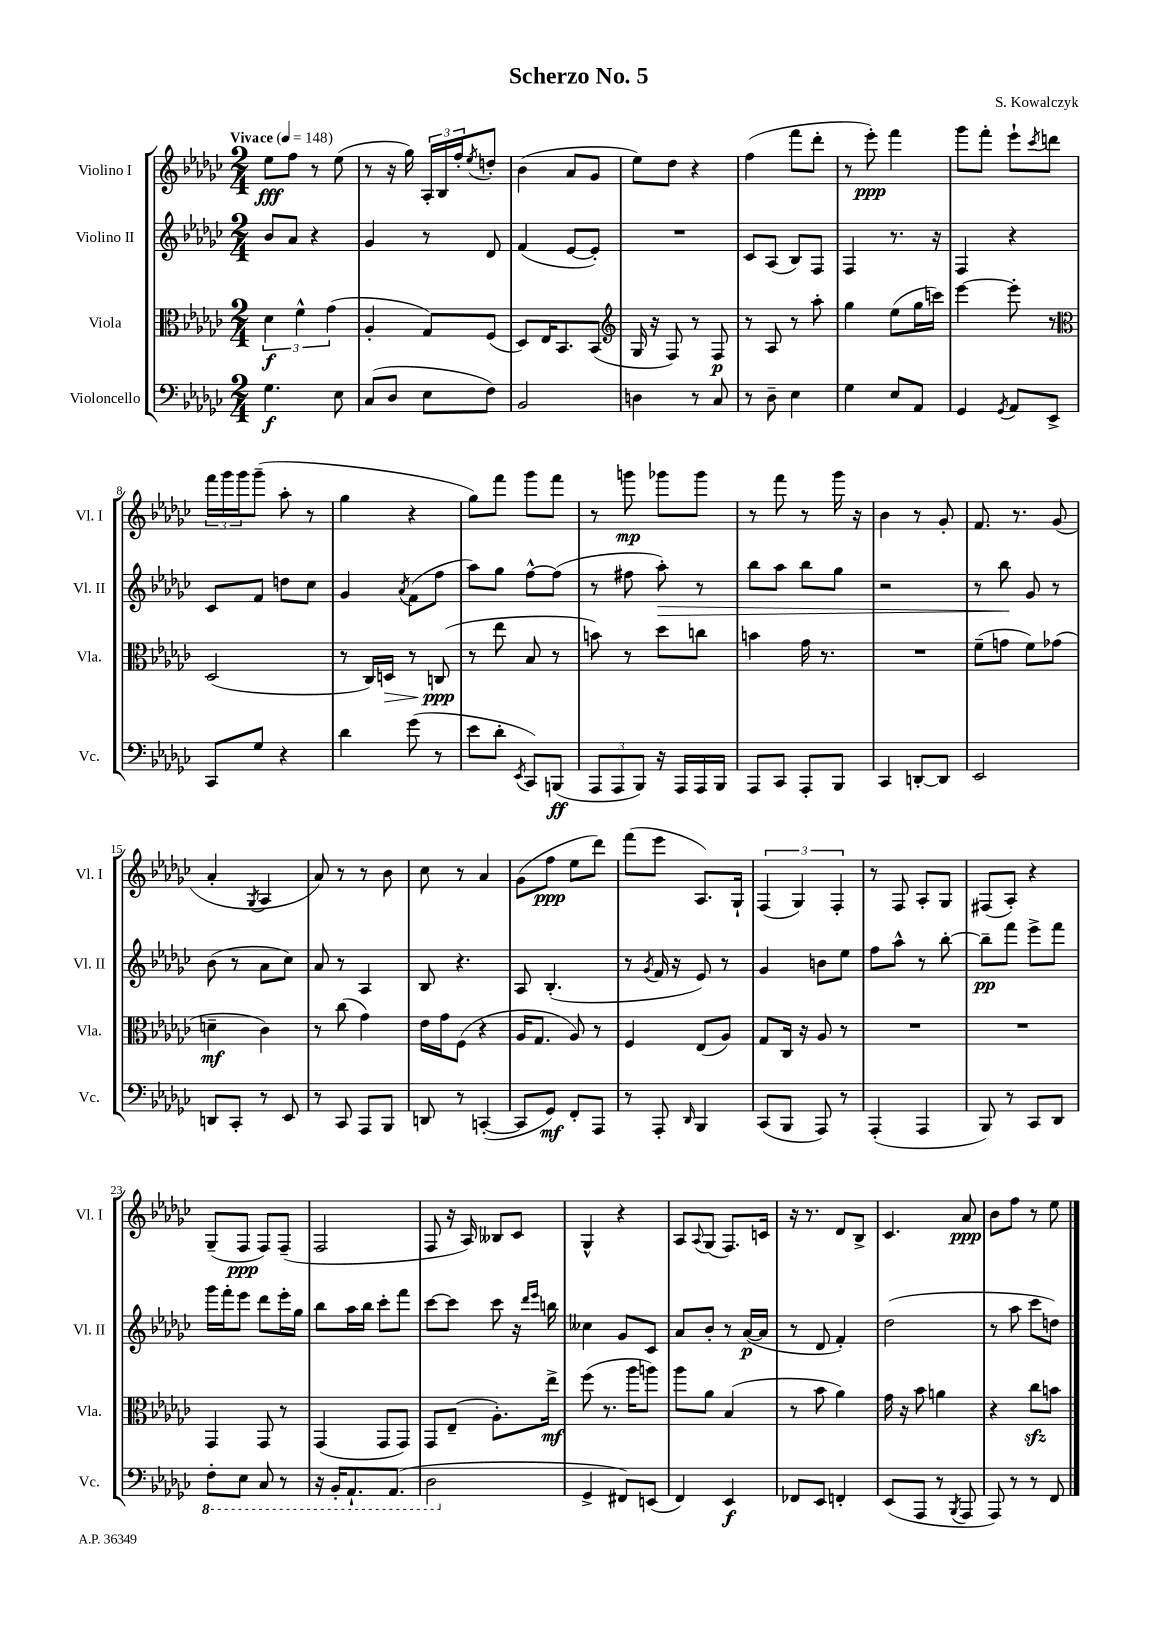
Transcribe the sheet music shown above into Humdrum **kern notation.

**kern	**kern	**kern	**kern
*staff4	*staff3	*staff2	*staff1
*clefF4	*clefC3	*clefG2	*clefG2
*k[b-e-a-d-g-c-]	*k[b-e-a-d-g-c-]	*k[b-e-a-d-g-c-]	*k[b-e-a-d-g-c-]
*M2/4	*M2/4	*M2/4	*M2/4
*MM148	*MM148	*MM148	*MM148
4.G-	6d-	8b-	8ee-
.	.	8a-	8ff
.	6f^^	.	.
.	.	4r	8r
.	(6g-	.	.
8E-	.	.	(8ee-
=	=	=	=
(8C-	4A-'	4g-	8r
8D-	.	.	16r
.	.	.	16gg-)
8E-	8G-)	8r	24A-'
.	.	.	24B-
.	.	.	24ff'
.	.	.	8qee-
8F)	(8F	8d-	8dd'
=	=	=	=
2BB-	8D-)	(4f	(4b-
.	16E-	.	.
.	8.BB-	.	.
.	.	[8e-	8a-
.	(8BB-	8e-'])	8g-
=	=	=	=
*	*clefG2	*	*
4D	16G-	2r	8ee-)
.	16r	.	.
.	8F)	.	8dd-
8r	8r	.	4r
8C-	8F	.	.
=	=	=	=
8r	8r	8c-	(4ff
8D-~	8A-	(8A-	.
4E-	8r	8B-)	8fff
.	8aa-'	8F	8ddd-'
=	=	=	=
4G-	4gg-	4F	8r
.	.	.	8eee-')
8E-	(8ee-	8.r	4fff
8AA-	16gg-	.	.
.	16ccc)	16r	.
=	=	=	=
4GG-	[4eee-	4F	8ggg-
.	.	.	8fff'
8qGG-	.	.	.
8AA-	8eee-']	4r	8eee-`
.	.	.	8qccc-
8EE-^	8r	.	8ddd
=	=	=	=
*	*clefC3	*	*
8CC-	(2D-	8c-	24fff
.	.	.	24ggg-
.	.	.	24ggg-
8G-	.	8f	(8ggg-~
4r	.	8dd	8aa-'
.	.	8cc-	8r
=	=	=	=
4d-	8r	4g-	4gg-
.	16C-)	.	.
.	16D	.	.
.	.	8qa-	.
(8g-	8r	(8f	4r
8r	(8C	8ff	.
=	=	=	=
8e-	8r	8aa-)	8gg-)
8d-'	8ee-	8gg-	8fff
8qEE-	.	.	.
8CC-)	8B-	[8ff^^	8ggg-
(8BBB	8r	(8ff]	8fff
=	=	=	=
12AAA-	8b)	8r	8r
12AAA-	.	.	.
.	8r	8ff#	8ggg
12BBB-)	.	.	.
16r	8dd-	8aa-')	8ggg-
16AAA-	.	.	.
16AAA-	8cc	8r	8ggg-
16BBB-	.	.	.
=	=	=	=
8AAA-	4b	8bb-	8r
8CC-	.	8aa-	8fff
8AAA-'	16g-	8bb-	8r
.	8.r	.	.
8BBB-	.	8gg-	16ggg-
.	.	.	16r
=	=	=	=
4CC-	2r	2r	4b-
[8DD'	.	.	8r
8DD]	.	.	8g-'
=	=	=	=
2EE-	(8f~	8r	8.f
.	8g	8bb-	.
.	.	.	8.r
.	8f)	8g-	.
.	(8g-	8r	(8g-
=	=	=	=
8DD	4d~	(8b-	4a-'
8CC-'	.	8r	.
.	.	.	8qG-
8r	4c-)	8a-	4A-
8EE-	.	8cc-)	.
=	=	=	=
8r	8r	8a-	8a-)
8CC-	(8cc-	8r	8r
8AAA-	4g-)	4A-	8r
8BBB-	.	.	8b-
=	=	=	=
8DD	16e-	8B-	8cc-
.	16g-	.	.
8r	(8F	4.r	8r
([4CC'	4r	.	4a-
=	=	=	=
8CC]	16A-	8A-	(8g-
.	8.G-	.	.
8GG-)	.	(4.B-'	8ff
8FF'	8A-)	.	8ee-
8AAA-	8r	.	8ddd-)
=	=	=	=
8r	4F	8r	(8fff
.	.	8qg-	.
8AAA-'	.	16f	8eee-
.	.	16r	.
16qqDD-	.	.	.
4BBB-	(8E-	8e-)	8.A-)
.	8A-)	8r	.
.	.	.	16G-`
=	=	=	=
(8CC-	8G-	4g-	(6F
8BBB-	16C-	.	.
.	.	.	6G-)
.	16r	.	.
8AAA-)	8A-	8b	.
.	.	.	6F'
8r	8r	8ee-	.
=	=	=	=
(4AAA-'	2r	8ff	8r
.	.	8aa-^^	8F
4AAA-	.	8r	8A-'
.	.	[8bb-'	8G-
=	=	=	=
8BBB-)	2r	8bb-~]	(8F#
8r	.	8fff	8A-')
8CC-	.	8eee-^	4r
8DD-	.	8fff	.
=	=	=	=
8FF'	4GG-	16ggg-	(8G-~
.	.	16fff'	.
8EE-	.	8eee-	8F
8CC-	8GG-	8ddd-	8F)
8r	8r	16eee-'	(8F~
.	.	16gg-	.
=	=	=	=
16r	(4GG-	8bb-	2F
16BBB-'	.	.	.
8.AAA-`	.	16aa-	.
.	.	16bb-	.
.	8GG-	8ccc-'	.
(8.AAA-	.	.	.
.	8GG-)	8fff	.
=	=	=	=
2DD-	8GG-	[8ccc-	8F
.	(8E-~	8ccc-]	16r
.	.	.	16A-)
.	8.A-')	8ccc-	8B--
.	.	16r	8c-
.	.	16qqddd-	.
.	.	16qqeee-	.
.	16ee-^	16bb	.
=	=	=	=
4GG-^	(8ff	4cc--	4G-^^
.	8.r	.	.
8FF#)	.	8g-	4r
.	16aa-	.	.
(8EE	8aa)	8c-	.
=	=	=	=
4FF)	8aa-	8a-	8A-
.	.	.	8qqA-
.	8a-	8b-'	(8G-
4EE-	(4B-	8r	8.F)
.	.	([16a-	.
.	.	16a-]	16c
=	=	=	=
8FF-	8r	8r	16r
.	.	.	8.r
8EE-	8b-	8d-	.
4FF'	4a-)	4f')	8d-
.	.	.	8B-^
=	=	=	=
(8EE-	16g-	(2dd-	4.c-
.	16r	.	.
8AAA-	8b-	.	.
8r	4a	.	.
8qBBB-	.	.	.
8AAA-	.	.	8a-
=	=	=	=
8AAA-)	4r	8r	8b-
8r	.	8aa-	8ff
8r	8cc-	8ccc-	8r
8FF	8b	8dd)	8ee-
==	==	==	==
*-	*-	*-	*-
